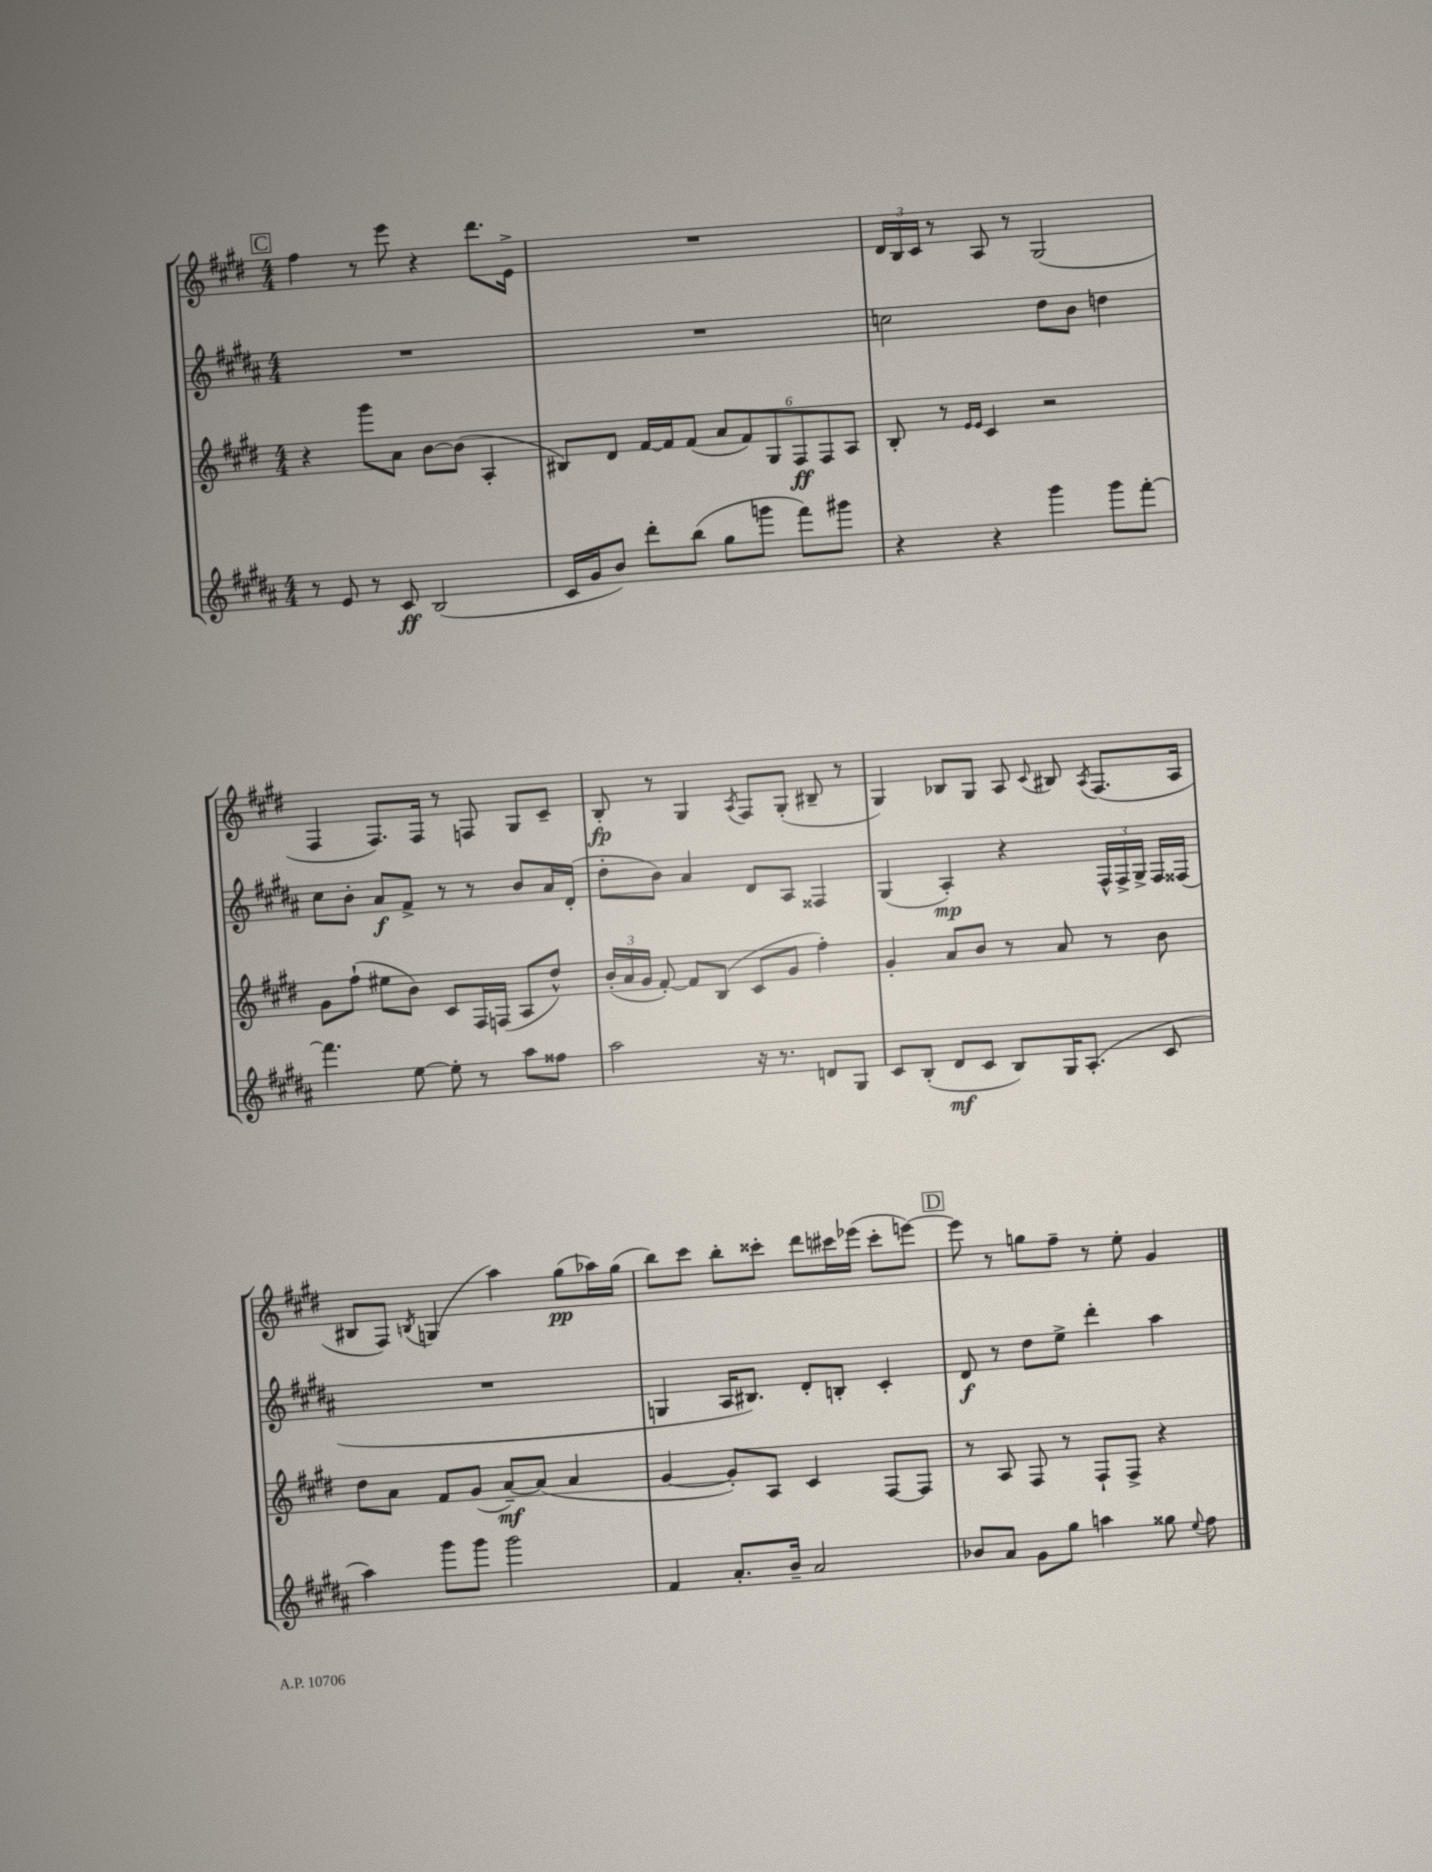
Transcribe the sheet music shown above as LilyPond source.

<<
\new StaffGroup <<
\new Staff = "s0" {
    \clef treble \key e \major \numericTimeSignature \time 4/4
    \autoBeamOff \mark \markup { \box "C" } fis''4 r8 e'''8 r4 dis'''8.[ e'16]-> |
    R1 |
    \tuplet 3/2 { dis'16[ b16 cis'16] } r8 a8 r8 gis2( |
    fis4 fis8.[) fis16] r8 f8 gis8[ cis'8]-- |
    b8-.\fp r8 gis4 \acciaccatura { a8 } fis8[ gis8]-.( bis8-- r8 |
    gis4) bes8[ gis8] a8 \appoggiatura { cis'8 } bis8 \acciaccatura { a8 } fis8.[( a16] |
    bis8[ fis8]) \acciaccatura { b8 } g4( a''4) gis''8[\pp( aes''16) gis''16]( |
    b''8[) cis'''8] b''8[-. cisis'''8]-. dis'''8[ cis'''16 ees'''16]( cis'''8[-. e'''8]~) |
    \mark \markup { \box "D" } e'''8 r8 g''8[ fis''8]-- r8 e''8-. gis'4 \bar "|." |
}
\new Staff = "s1" {
    \clef treble \key b \major \numericTimeSignature \time 4/4
    \autoBeamOff \mark \markup { \box "C" } R1 |
    R1 |
    c''2 dis''8[ b'8] d''4 |
    cis''8[ b'8]-. ais'8[\f fis'8]-> r8 r8 b'8[ ais'16 dis'16]-.( |
    dis''8[-. b'8]) ais'4 dis'8[ ais8] fisis4 |
    gis4( ais4-.\mp) r4 \tuplet 3/2 { fis16[-^ fis16-> gis16]-> } fis16[ fisis16]( |
    R1 |
    g4 ais16[ bis8.]) dis'8[-. b8]-. cis'4-. |
    \mark \markup { \box "D" } dis'8\f r8 dis''8[ e''8]-> dis'''4-. ais''4 \bar "|." |
}
\new Staff = "s2" {
    \clef treble \key e \major \numericTimeSignature \time 4/4
    \autoBeamOff \mark \markup { \box "C" } r4 gis'''8[ a'8] b'8[~ b'8]( a4-. |
    bis8[) dis'8] fis'16[~ fis'16 fis'8]( \tuplet 6/4 { a'8[ fis'8) gis8 fis8\ff fis8 a8] } |
    b8-. r8 \grace { e'16[ e'16] } cis'4 r2 |
    gis'8[ fis''8]-!( eis''8[ b'8]) cis'8[ fis16 f16]( a8[ dis''8]-^) |
    \tuplet 3/2 { b'16[-.( a'16 gis'16] } fis'8~-.) fis'8[ b8]( cis'8[ gis'8] fis''4-.) |
    gis'4-. a'8[ b'8] r8 a'8 r8 b'8 |
    dis''8[ a'8] fis'8[ gis'8]( a'8[~--\mf) a'8]( a'4 |
    gis'4~ gis'8[-.) a8] cis'4 fis8[~ fis8] |
    \mark \markup { \box "D" } r8 a8 fis8 r8 fis8[-! fis8]-> r4 \bar "|." |
}
\new Staff = "s3" {
    \clef treble \key b \major \numericTimeSignature \time 4/4
    \autoBeamOff \mark \markup { \box "C" } r8 e'8 r8 cis'8\ff b2( |
    cis'16[ gis'16 b'8]) dis'''8[-. b''8]( gis''8[ g'''8] fis'''8[) gis'''8] |
    r4 r4 gis'''4 gis'''8[ fis'''8]~-. |
    fis'''4. e''8~ e''8-. r8 ais''8[ fisis''8] |
    ais''2 r16 r8. d'8[ gis8] |
    cis'8[ b8]-.( dis'8[\mf cis'8] b8[) gis16 ais8.]-.( cis'8 |
    ais''4) gis'''8[ gis'''8] gis'''2 |
    fis'4 ais'8.[-. b'16]-- ais'2 |
    \mark \markup { \box "D" } bes'8[ ais'8] gis'8[ gis''8] a''4 gisis''8 \appoggiatura { e''8 } fis''8 \bar "|." |
}
>>
>>
\layout { \context { \Score \remove "Bar_number_engraver" } }
